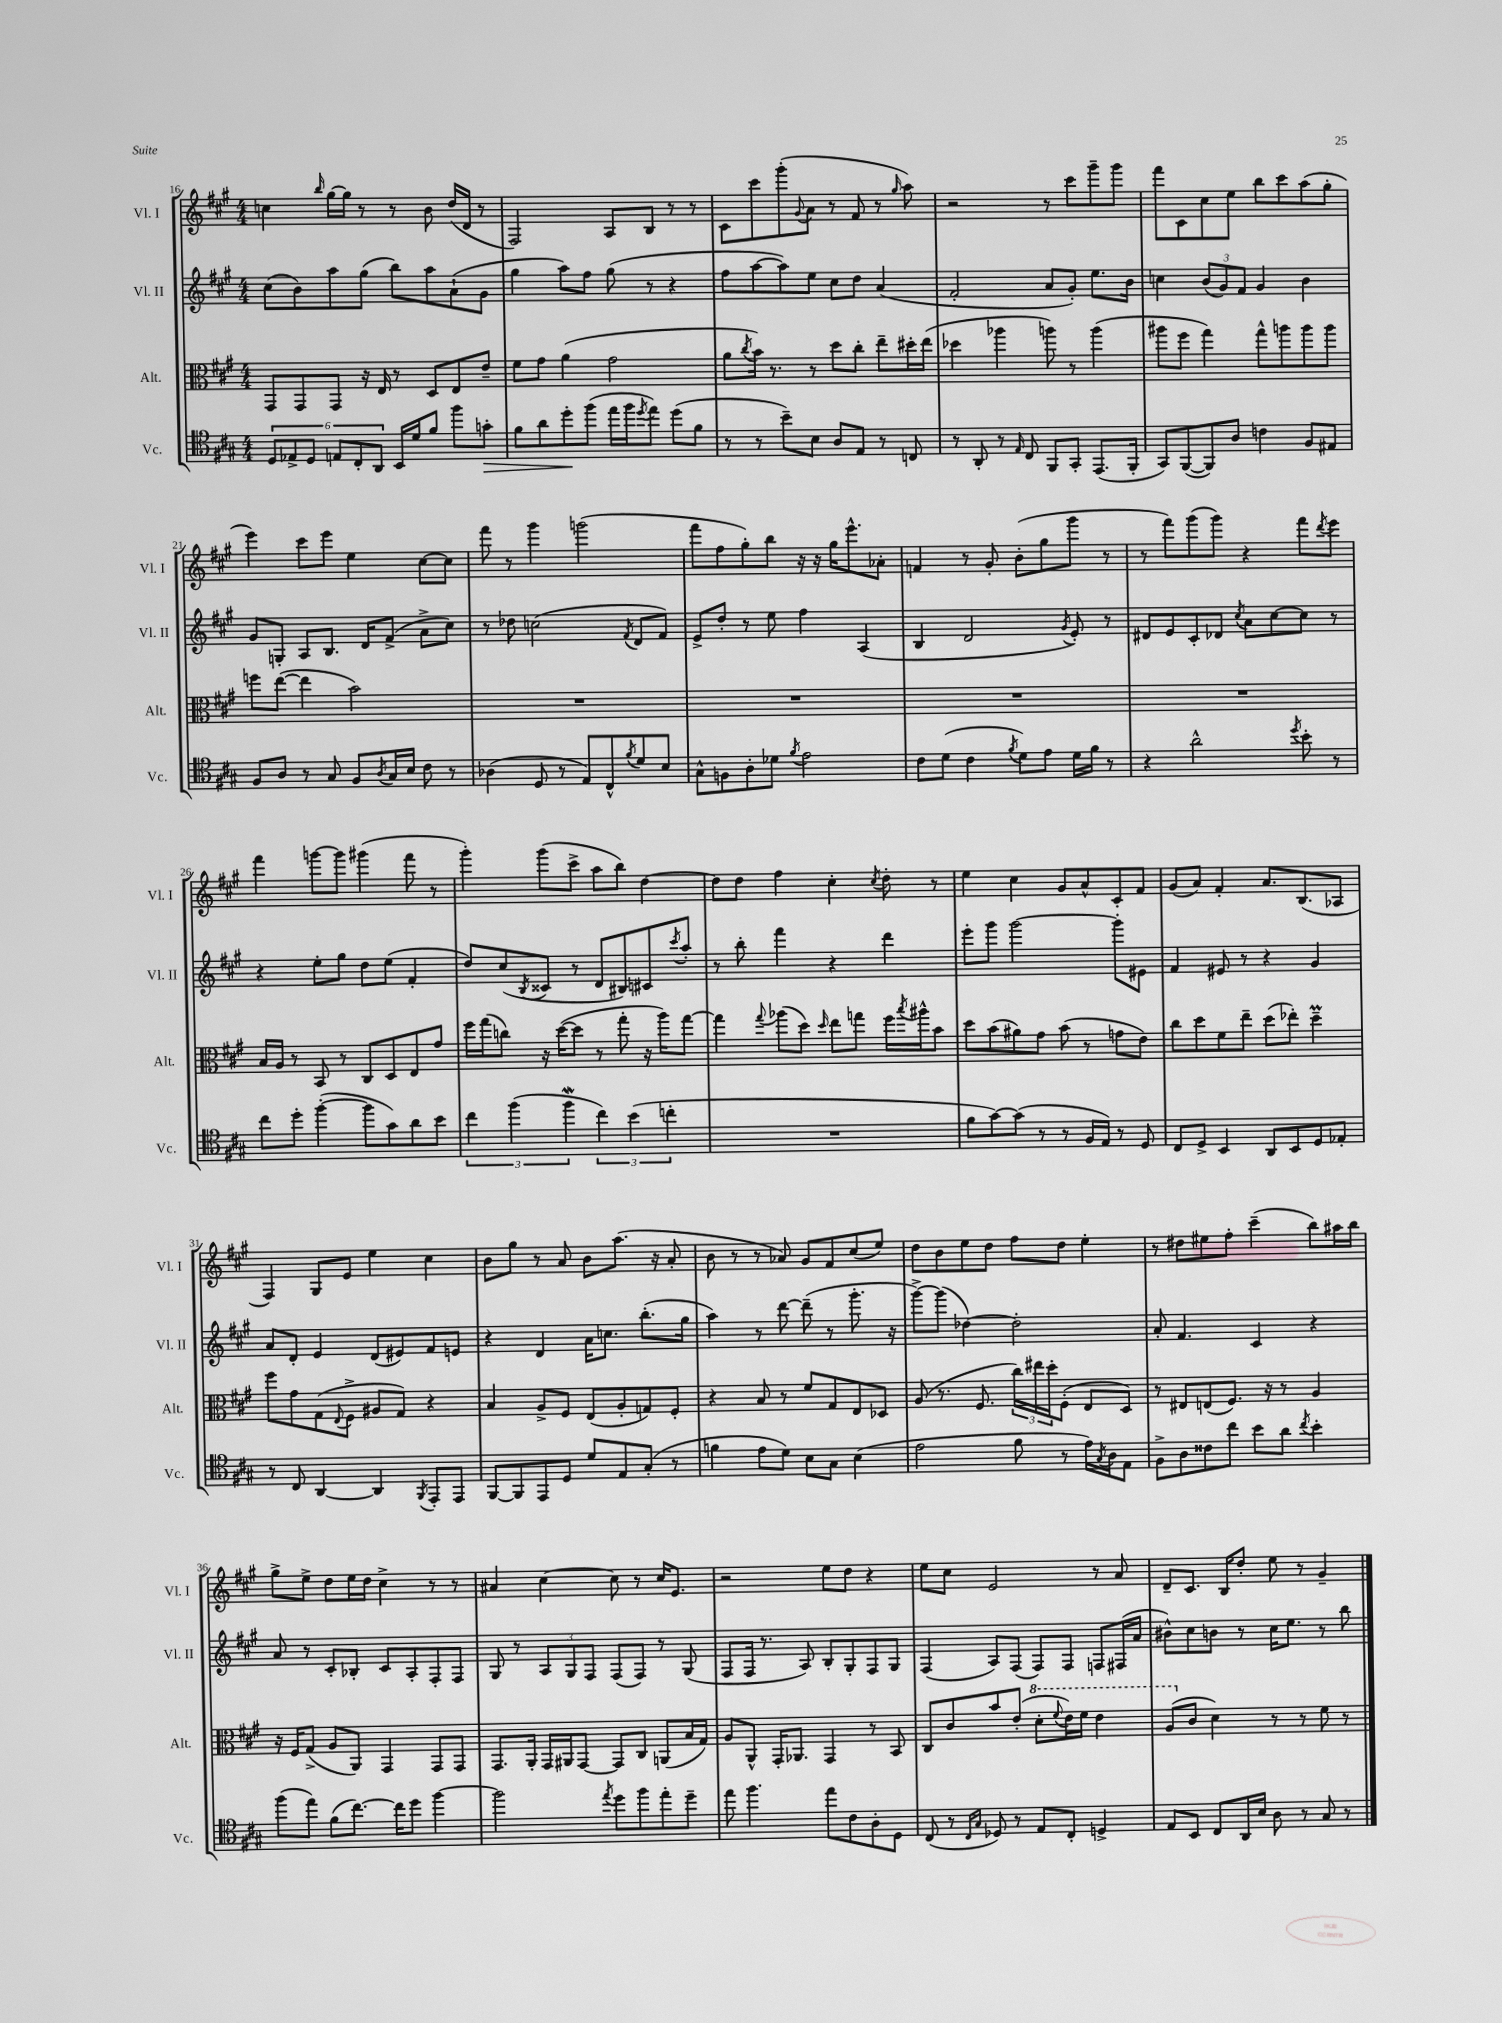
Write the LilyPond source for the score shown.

<<
\new StaffGroup <<
\new Staff = "s0" \with { instrumentName = "Vl. I" shortInstrumentName = "Vl. I" } {
    \clef treble \key a \major \numericTimeSignature \time 4/4
    c''4 \grace { b''16 } gis''16~ gis''16 r8 r8 b'8 d''16( d'16 r8 |
    fis2) a8 b8 r8 r8 |
    cis'8 cis'''8 gis'''8-.( \appoggiatura { gis'8 } a'8 r8 fis'8 r8 \grace { gis''16 } a''8) |
    r2 r8 cis'''8 gis'''8-- gis'''8 |
    fis'''8 cis'8 cis''8 e''8 b''8 cis'''8 a''8( gis''8-. |
    e'''4) cis'''8 e'''8 e''4 cis''8~ cis''8 |
    fis'''8 r8 gis'''4 g'''2( |
    fis'''8 fis''8 gis''8-.) b''8 r16 r16 gis''16 e'''8.-^ aes'8-. |
    f'4 r8 gis'8-. b'8-.( gis''8 gis'''8 r8 |
    r8 fis'''8) gis'''8( gis'''8) r4 fis'''8 \acciaccatura { d'''8 } e'''8 |
    fis'''4 g'''8~ g'''8 gis'''4( fis'''8 r8 |
    gis'''4-.) gis'''8( cis'''8-> a''8 b''8) d''4~ |
    d''8 d''8 fis''4 cis''4-. \acciaccatura { cis''8 } d''8-. r8 |
    e''4 cis''4 gis'8 a'8-^ cis'8-. fis'8 |
    gis'8( a'8) fis'4-. a'8. b8.( aes8 |
    fis4) gis8 e'8 e''4 cis''4 |
    b'8 gis''8 r8 a'8 b'8 a''8.( r16 a'8-. |
    b'8 r8 r8 aes'8) gis'8 fis'8 cis''8( e''8) |
    d''8 b'8 e''8 d''8 fis''8 d''8 e''4-. |
    r8 dis''8 eis''8 fis''8-. cis'''4--( b''8) ais''16 b''16 |
    gis''8-> e''8-> d''8 e''16 d''16 cis''4-> r8 r8 |
    ais'4 cis''4~ cis''8 r8 cis''16 e'8. |
    r2 e''8 d''8 r4 |
    e''8 cis''8 e'2 r8 a'8 |
    d'8-- cis'8. b16 d''8-. e''8 r8 gis'4-- \bar "|." |
}
\new Staff = "s1" \with { instrumentName = "Vl. II" shortInstrumentName = "Vl. II" } {
    \clef treble \key a \major \numericTimeSignature \time 4/4
    cis''8( b'8) a''8 gis''8( b''8) a''8 a'8-!( gis'8 |
    gis''4 a''8) fis''8 gis''8( r8 r4 |
    fis''8 a''8~ a''8) e''8 cis''8 d''8 a'4( |
    fis'2-. a'8 gis'8-.) e''8. b'16 |
    c''4 \tuplet 3/2 { b'8( gis'8) fis'8 } gis'4 b'4 |
    gis'8 g8-. a8 b8. d'16 fis'8->( a'8-> cis''8) |
    r8 des''8 c''2( \acciaccatura { fis'8 } d'8 fis'8) |
    e'8-> d''8-. r8 e''8 fis''4 a4( |
    b4 d'2 \acciaccatura { gis'8 } e'8-.) r8 |
    dis'8 e'8 cis'8-. des'8 \acciaccatura { cis''8 } a'8 cis''8~ cis''8 r8 |
    r4 e''8-. gis''8 d''8 e''8( fis'4-. |
    d''8) cis''8( \acciaccatura { b8 } cisis'8 r8 d'8 bis8) cis'8 \acciaccatura { cis'''8 } a''8-. |
    r8 b''8-. fis'''4 r4 d'''4 |
    e'''8-. gis'''8 gis'''2~ gis'''8-. eis'8 |
    fis'4 eis'8 r8 r4 gis'4 |
    a'8 d'8-. e'4 d'8( eis'8) fis'8 e'8 |
    r4 d'4 a'16 c''8. b''8.-.( gis''16 |
    a''4) r8 d'''8~ d'''8--( r8 gis'''8.-. r16 |
    gis'''8~->) gis'''8( des''4~) des''2-. |
    a'8-. fis'4. cis'4 r4 |
    a'8 r8 cis'8-. bes8-. cis'8 a8-. fis8-. fis8 |
    gis8 r8 \tuplet 3/2 { a8 gis8 fis8 } fis8( fis8) r8 gis8( |
    fis8 fis16 r8. a8) b8-. gis8-. fis8 gis8 |
    fis4( a8) fis8( fis8) fis8 f8 fis16( a'16 |
    bis'8-^) cis''8 b'8 r8 cis''16 e''8. r8 b''8 \bar "|." |
}
\new Staff = "s2" \with { instrumentName = "Alt." shortInstrumentName = "Alt." } {
    \clef alto \key a \major \numericTimeSignature \time 4/4
    gis,8 gis,8 gis,8 r16 e16 r8 d8 e8 e'8-- |
    fis'8 gis'8 a'4( gis'2 |
    a'8 \acciaccatura { cis''8 } b'16) r8. r8 d''8 cis''8-. e''8-- dis''16-. e''16( |
    des''4 aes''4 a''8) r8 a''4( |
    ais''8 fis''8 gis''4) gis''8-^ a''8 a''8 a''8 |
    f''8 e''8~( e''4 b'2) |
    R1 |
    R1 |
    R1 |
    R1 |
    b16 a16 r8 b,8 r8 cis8 d8 e8 gis'8 |
    fis''16 gis''16( c''8) r16 d''16~( d''8 r8 gis''8-. r16 a''16) gis''8~ |
    gis''4 \appoggiatura { gis''8 } aes''8( d''8) \grace { d''16 } e''8 g''8 fis''16 \acciaccatura { b''8 } ais''16-^ b'8 |
    d''8 b'8( ais'8) gis'8 b'8( r8 g'8 e'8) |
    cis''8 d''8 fis'8 e''8-- d''8( ees''8-.) d''4--\prall |
    fis''8 gis'8 gis8( \appoggiatura { e8 } fis8-> ais8 gis8) r4 |
    b4 a8-> fis8 e8( a8-. g8) fis8-. |
    r4 b8 r8 fis'8 gis8 e8 des8 |
    a8( r8. fis8. \tuplet 3/2 { cis''16) eis''16 d''16-. } fis8-.( e8 d8) |
    r8 eis8 e8( fis8.) r16 r8 a4 |
    r16 fis16 gis8->( a8 a,8) gis,4 gis,8 gis,8 |
    gis,8. a,16-. gis,16 ais,16 gis,8~ gis,8 cis8 a,8( b16 gis16) |
    a8 a,8-^ gis,16-. aes,8. gis,4 r8 b,8 |
    cis8 cis'8 b'8 e'8-.( \ottava #1 d''8-. \appoggiatura { fis''8 } e''16) fis''16 e''4 |
    a'8( \ottava #0 cis'8 d'4) r8 r8 fis'8 r8 \bar "|." |
}
\new Staff = "s3" \with { instrumentName = "Vc." shortInstrumentName = "Vc." } {
    \clef tenor \key a \major \numericTimeSignature \time 4/4
    \tuplet 6/4 { d8 ees8-> d8 e8 cis8-. a,8 } b,16 d'16 fis'8 fis''8 g'8-.\> |
    fis'8 a'8 d''8-.\! fis''8( e''16 fis''16 \acciaccatura { d''8 } e''8) d''8( fis'8 |
    r8 r8 b'8--) b8 a8 e8 r8 c8 |
    r8 a,8-. r8 \grace { e16 } cis8 fis,8 gis,8-. e,8.( fis,16-. |
    gis,8) fis,8~( fis,8) a8 c'4 fis8 eis8 |
    fis8 a8 r8 gis8 fis8 \acciaccatura { a8 } gis16 b16 cis'8 r8 |
    aes4( d8 r8 e8) cis8-^ \acciaccatura { fis'8 } d'8 b8 |
    gis8-^ f8 a8-. des'8 \acciaccatura { fis'8 } e'2 |
    cis'8 d'8( cis'4 \acciaccatura { fis'8 } d'8) e'8 d'16 fis'16 r8 |
    r4 a'2-^ \acciaccatura { d''8 } b'8-. r8 |
    cis''8 d''8-. fis''4~-.( fis''8 gis'8) a'8 b'8 |
    \tuplet 3/2 { cis''4 fis''4( fis''4\mordent } \tuplet 3/2 { cis''4) b'4( c''4-. } |
    R1 |
    fis'8 gis'8~) gis'8( r8 r8 fis16 e16) r8 d8 |
    cis8 d8-> b,4 a,8 b,8 d8 ees8-. |
    r8 cis8 a,4~ a,4 \acciaccatura { fis,8 } e,8-. e,8 |
    fis,8~ fis,8 e,8 d8 d'8 e8 gis8-.( r8 |
    f'4 e'8 d'8) b8 gis8 b4( |
    e'2 fis'8 r8 e'16) \acciaccatura { gis8 } a16 e8 |
    fis8-> a8 cisis'8 cis''8 b'8 a'8 \acciaccatura { cis''8 } b'4-. |
    fis''8( e''8) fis'8( cis''8.~) cis''16 d''8 fis''4~ |
    fis''2 \acciaccatura { e''8 } d''8 fis''8 e''8-. d''8-- |
    e''8 fis''4. e''8 cis'8 a8-. d8 |
    cis8( r8 \grace { cis16 gis16 } des8) r8 e8 cis8-. d4-> |
    e8 b,8 cis8 a,16 b16 a8 r8 gis8 r8 \bar "|." |
}
>>
>>
\layout { \context { \Score currentBarNumber = #16 } }
